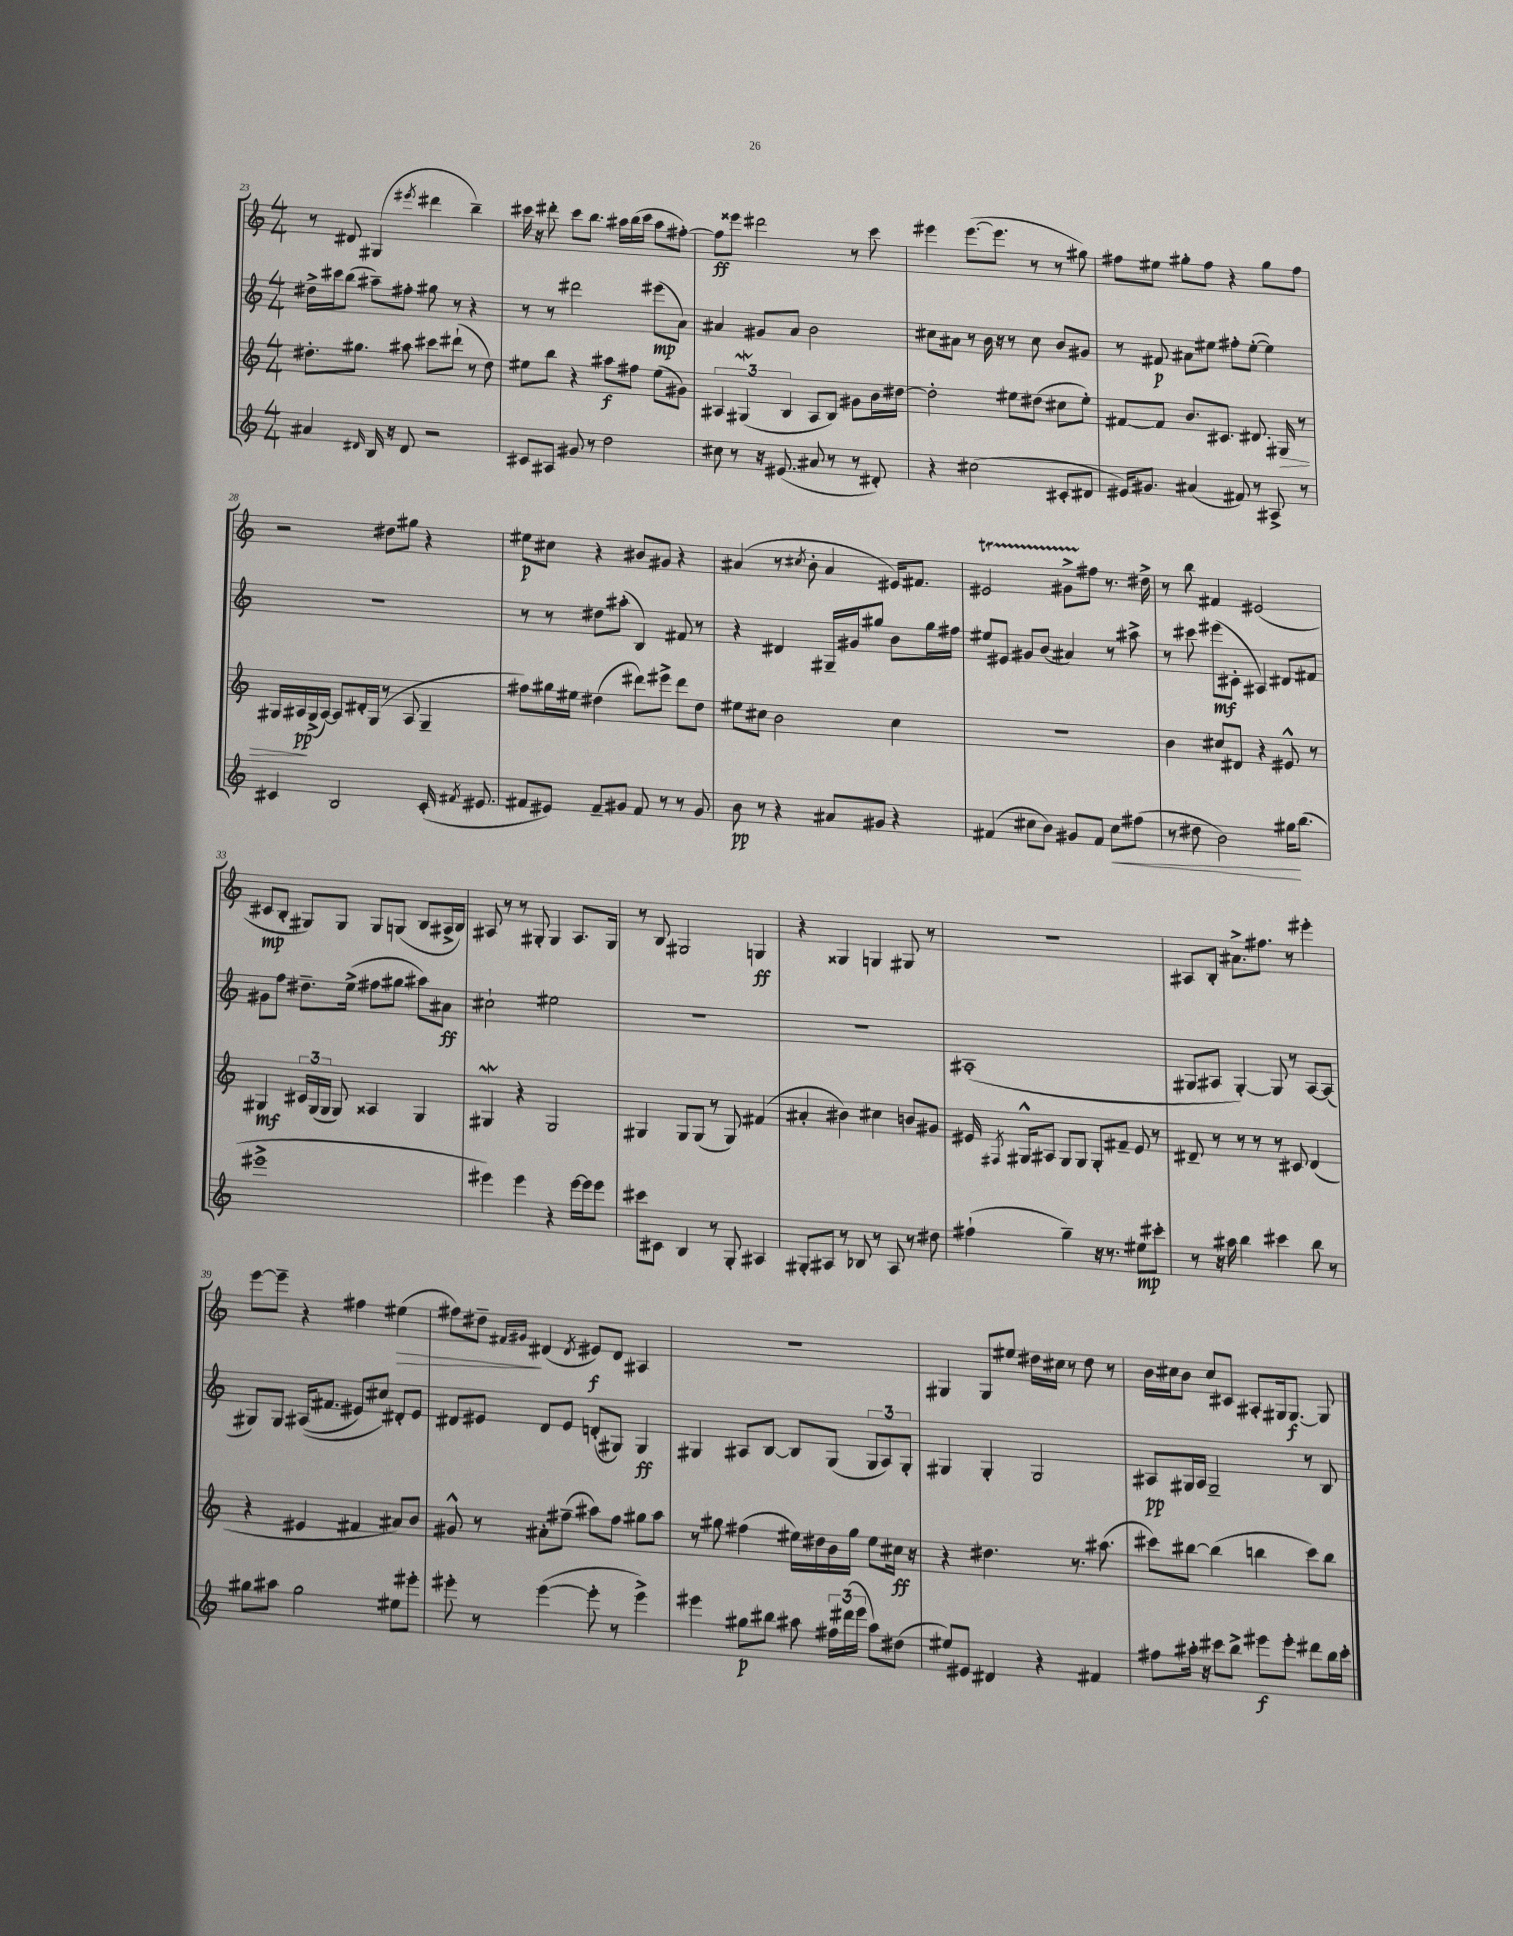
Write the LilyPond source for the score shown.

<<
\new StaffGroup <<
\new Staff = "s0" {
    \clef treble \key c \major \numericTimeSignature \time 4/4
    \autoBeamOff r8 dis'8 gis4( \acciaccatura { eis'''8 } dis'''4 b''4--) |
    cis'''16 r16 dis'''8-. cis'''8[ b''8.] ais''16[ b''16( cis'''16] ais''8[ fis''8]~-.) |
    fis''8[\ff eisis'''8] dis'''2 r8 c'''8 |
    eis'''4 eis'''8.[~( eis'''8.] r8 r8 gis''8) |
    fis''8[ eis''8] gis''8[-. fis''8] r4 gis''8[ fis''8] |
    r2 dis''8[ gis''8] r4 |
    eis''8[\p cis''8] r4 bis'8[ gis'8] r4 |
    ais'4( r8 \acciaccatura { cis''8 } b'8-. ais'4 eis'16[) fis'8.] |
    eis'2\startTrillSpan gis'8[-> fis''8]\stopTrillSpan r8. dis''16-> |
    r8 b''8 fis'4 eis'2( |
    cis'8[\mp b8]-. gis8[) gis8] gis8[ g8]( b8[ ais16-> b16]) |
    ais8 r8 r8 gis8-. gis4 ais8.[ gis16] |
    r8 b8 gis2 g4\ff |
    r4 gisis4 g4 gis8 r8 |
    R1 |
    ais8[ b8]-. ais'8.[-> fis''8.] r8 eis'''4-. |
    e'''8[~ e'''8]-- r4 fis''4 eis''4\>( |
    fis''8[) dis''8]--\! \grace { fis'16[ gis'16] } dis'4( \acciaccatura { dis'8 } eis'8[\f) dis'8] ais4 |
    R1 |
    gis4 gis8[ eis''8] dis''16[ cis''16] r8 dis''8 r8 |
    b'16[ cis''16 b'8] cis''8[ cis'8] ais8[-. gis16 gis8.]~\f gis8 \bar "|." |
}
\new Staff = "s1" {
    \clef treble \key c \major \numericTimeSignature \time 4/4
    \autoBeamOff dis''16[-> cis'''16 b''8]( ais''8[--) fis''8]-. gis''8 r8 r4 |
    r8 r8 dis'''2 eis'''8[\mp( a'8]) |
    ais'4 gis'8[ ais'8] b'2 |
    cis''8[ ais'8] r8 b'16 r16 r8 cis''8 b'8[ gis'8] |
    r8 fis'8\p ais'8[ eis''8] fis''8[-. eis''8]~-.( eis''4) |
    R1 |
    r8 r8 dis''8[ ais''8]-.( b4) fis'8 r8 |
    r4 dis'4 gis16[-- gis'16 gis''8] b'8[ gis''16 fis''16] |
    eis''8[ eis'8] gis'8[ b'8]( ais'4) r8 ais''8-> |
    r8 cis'''8 eis'''8[\mf( cis'8]-. ais4) dis'8[ fis'8] |
    gis'8[ f''8] dis''8.[-- e''16]->( fis''8[ gis''8] ais''8[) ais'8]\ff |
    cis''2-! eis''2 |
    R1 |
    R1 |
    ais1-.( |
    gis8[ ais8] gis4~-.) gis8 r8 ais8[~ ais8]( |
    gis8[) gis8] ais16[(\( fis'8.] eis'8[) cis''8]\) dis'8[-. eis'8] |
    dis'8[ eis'8] dis'8[ eis'8] d'8[-.( gis8]) gis4\ff |
    gis4 ais8[ b8]~ b8[ gis8]( \tuplet 3/2 { gis8[ ais8) gis8]-. } |
    gis4 gis4-. gis2 |
    ais8[\pp gis16 ais16] gis2-- r8 b8 \bar "|." |
}
\new Staff = "s2" {
    \clef treble \key c \major \numericTimeSignature \time 4/4
    \autoBeamOff dis''8.[-. gis''8.] ais''8 cis'''8[ dis'''8]-!( r8 dis''8) |
    eis''8[ b''8] r4 ais''8[\f fis''8] eis''8[( gis'8]) |
    \tuplet 3/2 { ais4 gis4\mordent( b4 } ais8[ b8]) gis'8[ b'16 dis''16]~ |
    dis''2-. eis''8[ dis''8]( cis''8[ eis''8]-.) |
    fis'8[~ fis'8] b'8.[ cis'8.] dis'8. gis16\> r8 |
    gis16[ ais16\pp\! gis16->( ais16]~) ais8[ dis'16-. gis16]( r8 ais8 gis4-- |
    fis''8[) gis''16 eis''16] dis''4( dis'''8[) eis'''8]-> dis'''8[ dis''8] |
    eis''8[ cis''8] b'2 cis''4 |
    r1 |
    b'4 cis''8[ dis'8] r4 eis'8-^ r8 |
    gis4\mf \tuplet 3/2 { cis'16[ gis16( gis16] } gis8) aisis4 gis4 |
    gis4\mordent r4 gis2 |
    gis4 gis8[ gis8]( r8 gis8) fis'4( |
    ais'4-. bis'4) cis''4 b'8[ gis'8] |
    eis'16 \acciaccatura { fis8 } gis16[-^ ais8] gis8[ gis8] gis8[-. fis'8]-- eis'8 r8 |
    dis'8-- r8 r8 r8 r8 cis'8 dis'4( |
    r4 eis'4 fis'4 ais'8[) b'8] |
    gis'8-^ r8 ais'8[-. fis''8]--( ais''8[) fis''8] gis''8[ ais''8] |
    r8 gis''8 fis''4( eis''16[) dis''16 b'16 gis''16] eis''8[ cis''16]\ff r16 |
    r4 dis''4. r8. ais''8.( |
    cis'''8[) bis''8]~ bis''4( b''4 cis'''8[) b''8] \bar "|." |
}
\new Staff = "s3" {
    \clef treble \key c \major \numericTimeSignature \time 4/4
    \autoBeamOff ais'4 \grace { dis'16 } b16 r16 dis'8 r2 |
    cis'8[ ais8] gis'8 r8 d''2 |
    cis''8 r8 r16 eis'8.( ais'8 r8 r8 dis'8-.) |
    r4 cis''2( cis'8[-. dis'8] |
    eis'16[) gis'8.] ais'4( fis'8) r8 ais8-> r8 |
    cis'4 b2 cis'16-.( \acciaccatura { fis'8 } eis'8. |
    fis'8[ eis'8]) fis'8[-- gis'8] fis'8 r8 r8 gis'8 |
    b'8\pp r8 r4 ais'8[ gis'8] r4 |
    fis'4( cis''8[ b'8]) gis'8[ fis'8] cis''8[\< fis''8]( |
    r8 dis''8 b'2) gis''16[\! b''8.]( |
    eis'''1-> |
    eis'''4) eis'''4 r4 eis'''16[~ eis'''16 eis'''8] |
    cis'''8[ cis'8] b4 r8 g8-. ais4 |
    gis8[-. ais8] r8 bes8 r8 ais8 r8 dis''8 |
    fis''4-!( g''4--) r16 r8. eis''8[\mp cis'''8]-. |
    r8 r16 ais''16 b''4 cis'''4 b''8 r8 |
    gis''8[ ais''8] gis''2 eis''8[ eis'''8]-. |
    eis'''8-. r8 eis'''4~( eis'''8-. r8 eis'''4->) |
    eis'''4 gis''8[\p bis''8] ais''8 \tuplet 3/2 { fis''16[ dis'''16( eis'''16] } ais''8[) dis''8]( |
    eis''8[) eis'8] dis'4 r4 fis'4 |
    fis''8[ ais''16]-. r16 cis'''8[ b''8]-> eis'''8[\f eis'''8]-. dis'''8[ b''16 cis'''16]-. \bar "|." |
}
>>
>>
\layout { \context { \Score currentBarNumber = #23 } }
